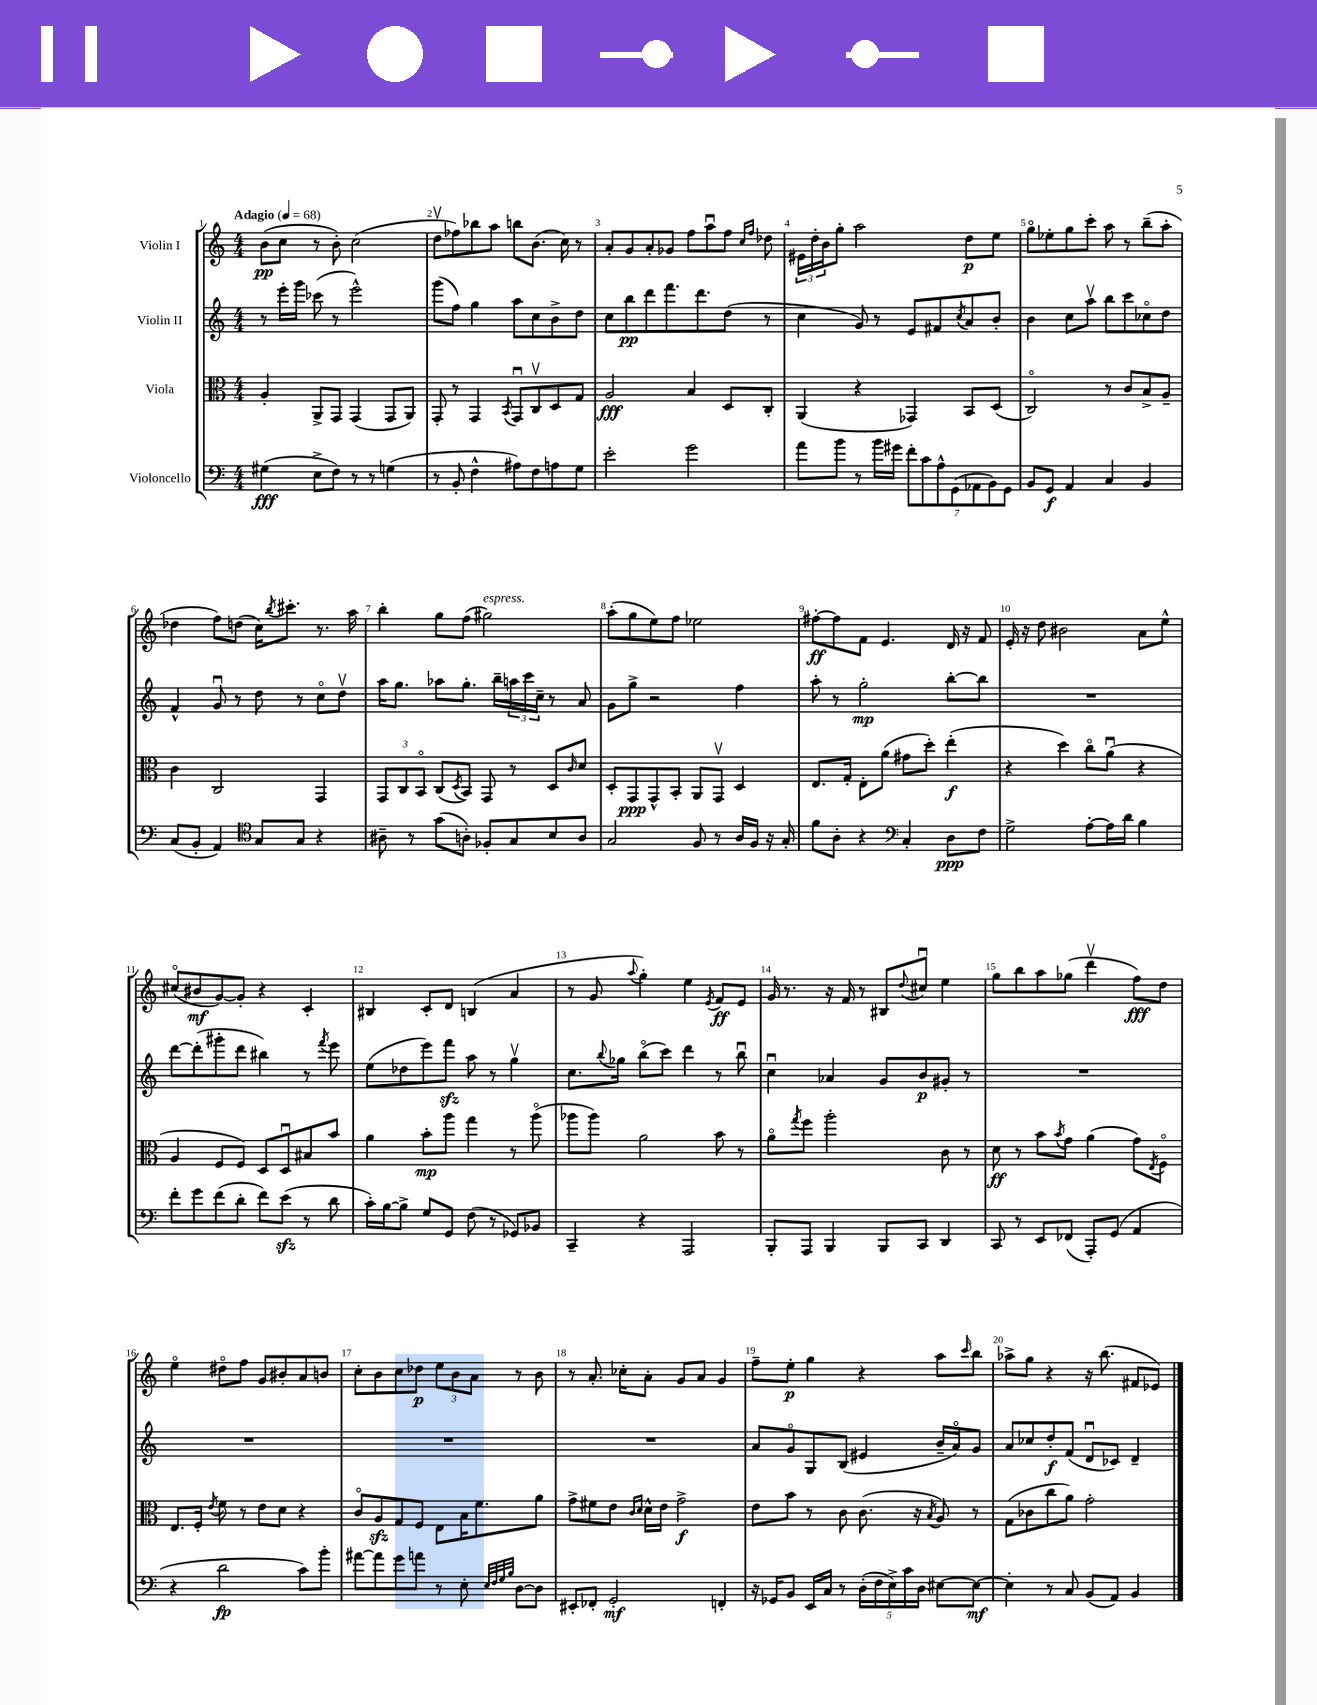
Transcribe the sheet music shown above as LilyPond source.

<<
\new StaffGroup <<
\new Staff = "s0" \with { instrumentName = "Violin I" } {
    \clef treble \key c \major \numericTimeSignature \time 4/4 \tempo "Adagio" 4 = 68
    b'8\pp( c''8 r8 b'8-.) c''2( |
    d''8\upbow fes''8) bes''8 a''8 b''8 b'8.( c''16) r8 |
    a'8-. g'8 a'8-. ges'8 f''8 a''8\downbow f''8 \grace { c''16 f''16 } des''8 |
    \tuplet 3/2 { eis'16 d''16-. b'16 } g''8-. a''2 d''8\p e''8 |
    g''8\flageolet ees''8-. g''8 c'''8-. a''8 r8 b''8--( a''8-. |
    des''4 f''8) d''8( c''16) \acciaccatura { b''8 } cis'''8.-. r8. a''16 |
    b''4-. g''8 f''8( gis''2^\markup { \italic "espress." }) |
    a''8-.( g''8 e''8) f''8 ees''2 |
    fis''8~-.\ff fis''8 f'8 e'4. d'16 r16 f'8 |
    e'16-. r16 d''8 bis'2 a'8 e''8-^ |
    cis''8\flageolet( bis'8\mf g'8~) g'8-. r4 c'4-. |
    bis4 c'8-. d'8 b4( a'4 |
    r8 g'8 \appoggiatura { a''8 } g''4-.) e''4 \acciaccatura { e'8 } f'8\ff e'8 |
    g'16 r8. r16 f'16 r8 bis8 \appoggiatura { d''8 } cis''8\downbow e''4 |
    g''8 b''8 a''8 ges''8( d'''4\upbow f''8\fff) d''8 |
    e''4\flageolet dis''8\flageolet f''8 g'8 bis'8-. a'8 b'8 |
    c''8-. b'8 c''8 des''8\p \tuplet 3/2 { e''8 b'8 a'8 } r8 b'8 |
    r8 a'8.-. ces''16-. a'8-. g'8 a'8 g'4 |
    f''8-- e''8-.\p g''4 r4 a''8 \grace { c'''16 } b''8 |
    aes''8-> g''8 r4 r16 b''8.( fis'8 ees'8) \bar "|." |
}
\new Staff = "s1" \with { instrumentName = "Violin II" } {
    \clef treble \key c \major \numericTimeSignature \time 4/4
    r8 e'''16-. g'''16 ces'''8( r8 e'''2-^) |
    g'''8( f''8) g''4 a''8 c''8 b'8-> d''8 |
    c''8 b''8\pp d'''8 f'''8. d'''8. d''8( r8 |
    c''4 g'8) r8 e'8 fis'8 \acciaccatura { c''8 } a'8 b'8-. |
    b'4 c''8 a''8\upbow b''8 c'''8 ces''8\flageolet d''8 |
    f'4-^ g'8\downbow r8 d''8 r8 c''8\flageolet d''8\upbow |
    a''16 g''8. aes''8 g''8.-. b''16-- \tuplet 3/2 { a''16 c'''16 c''16-- } r8 a'8 |
    g'8 g''8-> r2 f''4 |
    a''8-. r8 g''2-.\mp b''8~-. b''8 |
    R1 |
    d'''8~ d'''8-.( gis'''8-. d'''8 bis''4) r8 \acciaccatura { f'''8 } e'''8 |
    e''8( des''8 e'''8) f'''8\sfz a''8 r8 g''4\upbow |
    c''8. \appoggiatura { b''8 } ges''16 b''8\flageolet( c'''8) d'''4 r8 b''8\downbow |
    c''4\downbow aes'4 g'8 b'8\p gis'8-. r8 |
    R1 |
    R1 |
    R1 |
    R1 |
    a'8 g'8\flageolet g8 b8( eis'4 b'16-- a'16\flageolet) g'8 |
    a'8 ces''8 d''8-.\f f'8( d'8\downbow ces'8) d'4-- \bar "|." |
}
\new Staff = "s2" \with { instrumentName = "Viola" } {
    \clef alto \key c \major \numericTimeSignature \time 4/4
    a4-. a,8-> g,8 g,4( g,8 a,8) |
    g,8-. r8 g,4 \acciaccatura { b,8 } g,8\downbow c8\upbow d8 g8 |
    a2\fff b4 d8 c8-. |
    a,4( r4 ges,4) b,8 d8( |
    c2\flageolet) r8 c'8 b8-> a8-- |
    c'4 c2 g,4 |
    \tuplet 3/2 { g,8 c8 b,8\flageolet } c8( \acciaccatura { d8 } b,8) g,8 r8 d8 \grace { c'16 } d'8 |
    d8-. g,8\ppp g,8-^ b,8-. a,8 g,8\upbow d4 |
    e8. g16-. e8-. a'8( gis'8 d''8-.) e''4-.\f( |
    r4 d''4) c''8\flageolet a'8\downbow( r4 |
    a4 f8 f8) d8 d8\downbow bis8 b'8 |
    a'4 b'8-.\mp a''8 g''4 r8 a''8\flageolet( |
    aes''8 aes''8) a'2 b'8 r8 |
    a'8\flageolet \acciaccatura { g''8 } f''8 a''2-. c'8 r8 |
    d'8\ff r8 b'8 \acciaccatura { b'8 } g'8 a'4( g'8) \acciaccatura { e8 } f8\flageolet |
    e8. f16-. \acciaccatura { e'8 } f'8 r8 e'8 d'8 r4 |
    c'8\flageolet a8\sfz g8 f8 e8 b16 f'8. a'8 |
    g'8-> fis'8 e'8 \grace { c'16 d'16 } d'16-^ e'16 g'2->\f |
    e'8 b'8 r8 c'8 c'8.( r16 \acciaccatura { b8 } a8) r8 |
    g8( ces'8 c''8 a'8) g'2-. \bar "|." |
}
\new Staff = "s3" \with { instrumentName = "Violoncello" } {
    \clef bass \key c \major \numericTimeSignature \time 4/4
    gis4\fff( e8-> f8) r8 r8 g4( |
    r8 b,8-. f4-^ ais8) f8 a8 g8 |
    e'2-. g'2 |
    a'8 b'8 r8 b'16 gis'16 \tuplet 7/4 { f'8-. c'8 a8-^ g,8( aes,8 b,8) g,8 } |
    b,8 g,8\f a,4 c4 b,4 |
    c8( b,8-. a,4) \clef tenor g8 g8 r4 |
    ais8-- r8 g'8( a8-.) fes8-. g8 b8 a8 |
    g2 f8 r8 a16 f16 r16 g16-. |
    f'8 a8-. r4 \clef bass c4-. d8\ppp f8 |
    g2-> a8~-. a16 d'16 b4 |
    f'8-. g'8 f'8( d'8-. f'8) e'8\sfz( r8 d'8 |
    c'16-.) b16~ b8-> g8 g,8 f8( r8 ges,8) bes,8 |
    c,4-- r4 a,,2 |
    b,,8-. a,,8 b,,4 b,,8 c,8 d,4 |
    c,8 r8 e,8 fes,8( a,,8-.) g,8( a,4 |
    r4 d'2\fp c'8) b'8-. |
    ais'8~ ais'8 g'8 a'8 r8 e8-. \grace { e32 f32 g32 b32 } d8~ d8 |
    eis,8-. fes,8-. g,2-.\mf f,4-. |
    r16 ges,16 b,8 e,16 c16 r8 \tuplet 5/4 { d16-.( f16 e16->) c'16 d16 } eis8~ eis8~\mf |
    eis4-. r8 c8 b,8( a,8) b,4 \bar "|." |
}
>>
>>
\layout { \context { \Score \override BarNumber.break-visibility = ##(#f #t #t) barNumberVisibility = #all-bar-numbers-visible } }
